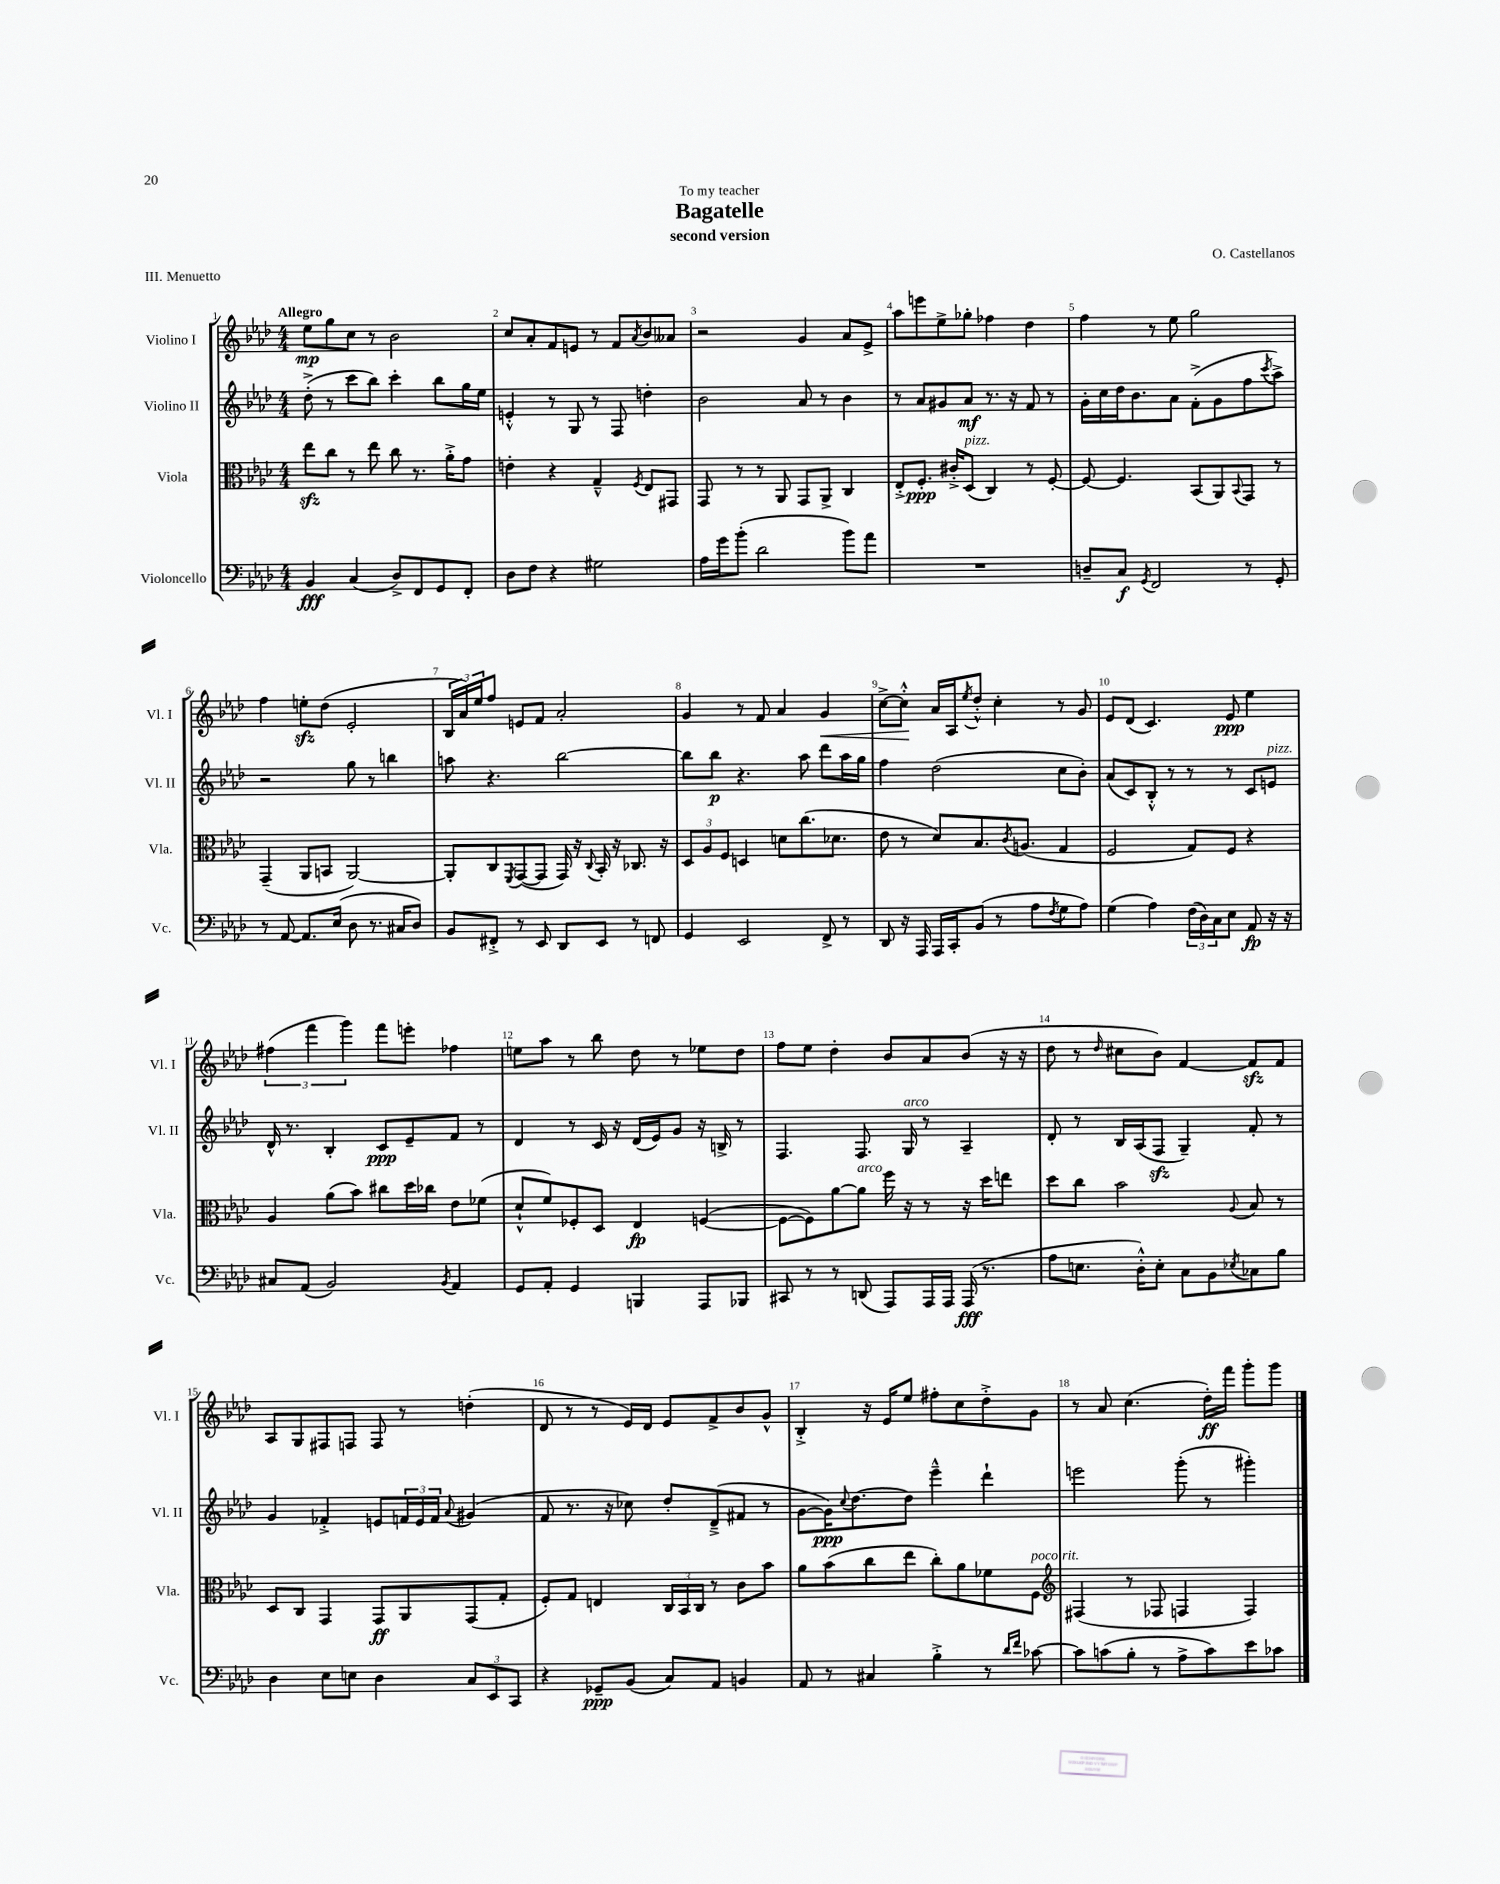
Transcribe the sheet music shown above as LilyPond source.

\header { title = "Bagatelle" composer = "O. Castellanos" subtitle = "second version" dedication = "To my teacher" piece = "III. Menuetto" }
<<
\new StaffGroup <<
\new Staff = "s0" \with { instrumentName = "Violino I" shortInstrumentName = "Vl. I" } {
    \clef treble \key aes \major \numericTimeSignature \time 4/4 \tempo "Allegro"
    ees''8\mp g''8 c''8 r8 bes'2 |
    c''8 aes'8-. f'8 e'8 r8 f'8 \acciaccatura { aes'8 } bes'8 aeses'8 |
    r2 g'4 aes'8 ees'8-> |
    aes''8 e'''8 ees''8-> ges''8-. fes''4 des''4 |
    f''4 r8 ees''8 g''2 |
    f''4 e''8-.\sfz des''8( ees'2-. |
    \tuplet 3/2 { bes16 aes'16) ees''16 } f''8 e'8 f'8 aes'2-. |
    g'4 r8 f'8 aes'4 g'4\< |
    c''8~-> c''8-.-^\! aes'16 aes16 \acciaccatura { ees''8 } des''8-.-^ c''4-. r8 g'8 |
    ees'8 des'8( c'4.) ees'8\ppp ees''4 |
    \tuplet 3/2 { fis''4( f'''4 g'''4) } f'''8 e'''8-. fes''4 |
    e''8 aes''8 r8 bes''8 des''8 r8 ees''8 des''8 |
    f''8 ees''8 des''4-. bes'8 aes'8 bes'8( r16 r16 |
    des''8 r8 \grace { des''16 } cis''8 bes'8) f'4~ f'8\sfz f'8 |
    aes8 g8 fis8 f8 f8 r8 d''4-.( |
    des'8 r8 r8 ees'16) des'16 ees'8 f'8-> bes'8 g'8-^ |
    bes4-.-> r16 ees'16 ees''8 fis''8-. c''8 des''8-.-> g'8 |
    r8 aes'8 c''4.( des''16-.\ff) f'''16 g'''8-. g'''8 \bar "|." |
}
\new Staff = "s1" \with { instrumentName = "Violino II" shortInstrumentName = "Vl. II" } {
    \clef treble \key aes \major \numericTimeSignature \time 4/4
    des''8-.->( r8 c'''8 bes''8) c'''4-. bes''8 g''16 ees''16 |
    e'4-.-^ r8 g8 r8 f8 d''4-. |
    bes'2 aes'8 r8 bes'4 |
    r8 aes'8 gis'8 aes'8\mf r8. r16 f'8 r8 |
    g'16-. c''16 des''16 bes'8. aes'8 f'8-.->( g'8 f''8 \acciaccatura { c'''8 } aes''8->) |
    r2 g''8 r8 b''4 |
    a''8 r4. bes''2~ |
    bes''8 bes''8\p r4. aes''8 des'''8 aes''16 g''16 |
    f''4 des''2( c''8 bes'8-.) |
    aes'8( c'8) bes8-.-^ r8 r8 r8 c'8 e'8^\markup { \italic "pizz." } |
    des'16-^ r8. bes4-. c'8\ppp ees'8-- f'8 r8 |
    des'4 r8 c'16 r16 des'16( ees'16) g'8 r16 b16-> r8 |
    f4. f8. g16^\markup { \italic "arco" } r8 aes4-- |
    des'8-. r8 bes16 aes16( f8\sfz g4--) f'8-. r8 |
    g'4 fes'4-.-> e'8 \tuplet 3/2 { f'16 e'16 f'16 } \appoggiatura { aes'8 } gis'4( |
    f'8 r8. r16 ces''8) des''8-. des'8--->( fis'8 r8 |
    g'8~ g'16\ppp) \appoggiatura { c''8 } des''8.~ des''8 ees'''4---^ des'''4-! |
    e'''2 g'''8-.( r8 gis'''4-.) \bar "|." |
}
\new Staff = "s2" \with { instrumentName = "Viola" shortInstrumentName = "Vla." } {
    \clef alto \key aes \major \numericTimeSignature \time 4/4
    ees''8\sfz c''8 r8 ees''8 c''8 r8. aes'16-.-> g'8 |
    e'4-. r4 g4---^ \acciaccatura { f8 } ees8 gis,8 |
    g,8 r8 r8 aes,8 g,8 aes,8-> c4 |
    ees8-.-> f8.-.\ppp cis'16-.-> des8^\markup { \italic "pizz." }( c4) r8 f8~-. |
    f8~ f4. bes,8( aes,8) \appoggiatura { bes,8 } g,8 r8 |
    g,4--( aes,8 b,8 aes,2~) |
    aes,8-. c8 \acciaccatura { f,8 } g,8~( g,8 g,16) r16 \appoggiatura { c8 } bes,16-. r16 ces8. r16 |
    \tuplet 3/2 { des8 aes8 f8 } d4 d'8 c''8.( des'8. |
    ees'8 r8 des'8) bes8. \acciaccatura { c'8 } a8.( g4 |
    f2 g8) f8 r4 |
    aes4 aes'8( bes'8) cis''8 des''16 ces''16 ees'8 fes'8( |
    des'8-!-^ f'8) fes8-. des8 ees4\fp f4~( |
    f8~ f8) aes'8~ aes'8^\markup { \italic "arco" } f''16 r16 r8 r16 des''16 e''8 |
    des''8 c''8 bes'2 \appoggiatura { aes8 } bes8 r8 |
    des8 c8 g,4 g,8\ff aes,8 g,8( g8-. |
    f8-.) g8 e4 \tuplet 3/2 { c16 bes,16 c16 } r8 c'8 bes'8 |
    aes'8 bes'8( c''8 ees''8 c''8-.) aes'8 fes'8 f8^\markup { \italic "poco rit." } |
    \clef treble fis4( r8 fes8 f4 f4) \bar "|." |
}
\new Staff = "s3" \with { instrumentName = "Violoncello" shortInstrumentName = "Vc." } {
    \clef bass \key aes \major \numericTimeSignature \time 4/4
    bes,4\fff c4( des8->) f,8 g,8 f,8-. |
    des8 f8 r4 gis2 |
    aes16 g'16 bes'8-.( des'2 bes'8) aes'8 |
    R1 |
    d8-- c8\f \acciaccatura { g,8 } f,2 r8 g,8-. |
    r8 aes,8~ aes,8. ees16( des8 r8. cis16 des8) |
    bes,8 fis,8-.-> r8 ees,8 des,8 ees,8 r8 f,8 |
    g,4 ees,2 f,8-> r8 |
    des,8 r16 aes,,16 aes,,16 c,16-. bes,8( r8 aes8 \acciaccatura { f8 } g8 aes8) |
    g4( aes4) \tuplet 3/2 { f16( des16) c16 } ees8 aes,8\fp r16 r16 |
    cis8 aes,8( bes,2) \acciaccatura { bes,8 } aes,4 |
    g,8 aes,8-. g,4 b,,4 aes,,8 bes,,8 |
    cis,8 r8 r8 d,8( aes,,8) aes,,16 aes,,16 aes,,16\fff( r8. |
    aes8 e8. des16-.-^) e8-. c8 bes,8 \acciaccatura { ees8 } ces8 bes8 |
    des4 ees8 e8 des4 \tuplet 3/2 { c8 ees,8 c,8 } |
    r4 ges,8--\ppp bes,8( c8) aes,8 b,4 |
    aes,8 r8 cis4 bes4-.-> r8 \grace { des'16 f'16 } ces'8~ |
    ces'8 c'8( bes8-. r8 aes8-> c'8) ees'8 ces'8 \bar "|." |
}
>>
>>
\layout { \context { \Score \override BarNumber.break-visibility = ##(#f #t #t) barNumberVisibility = #all-bar-numbers-visible } }
